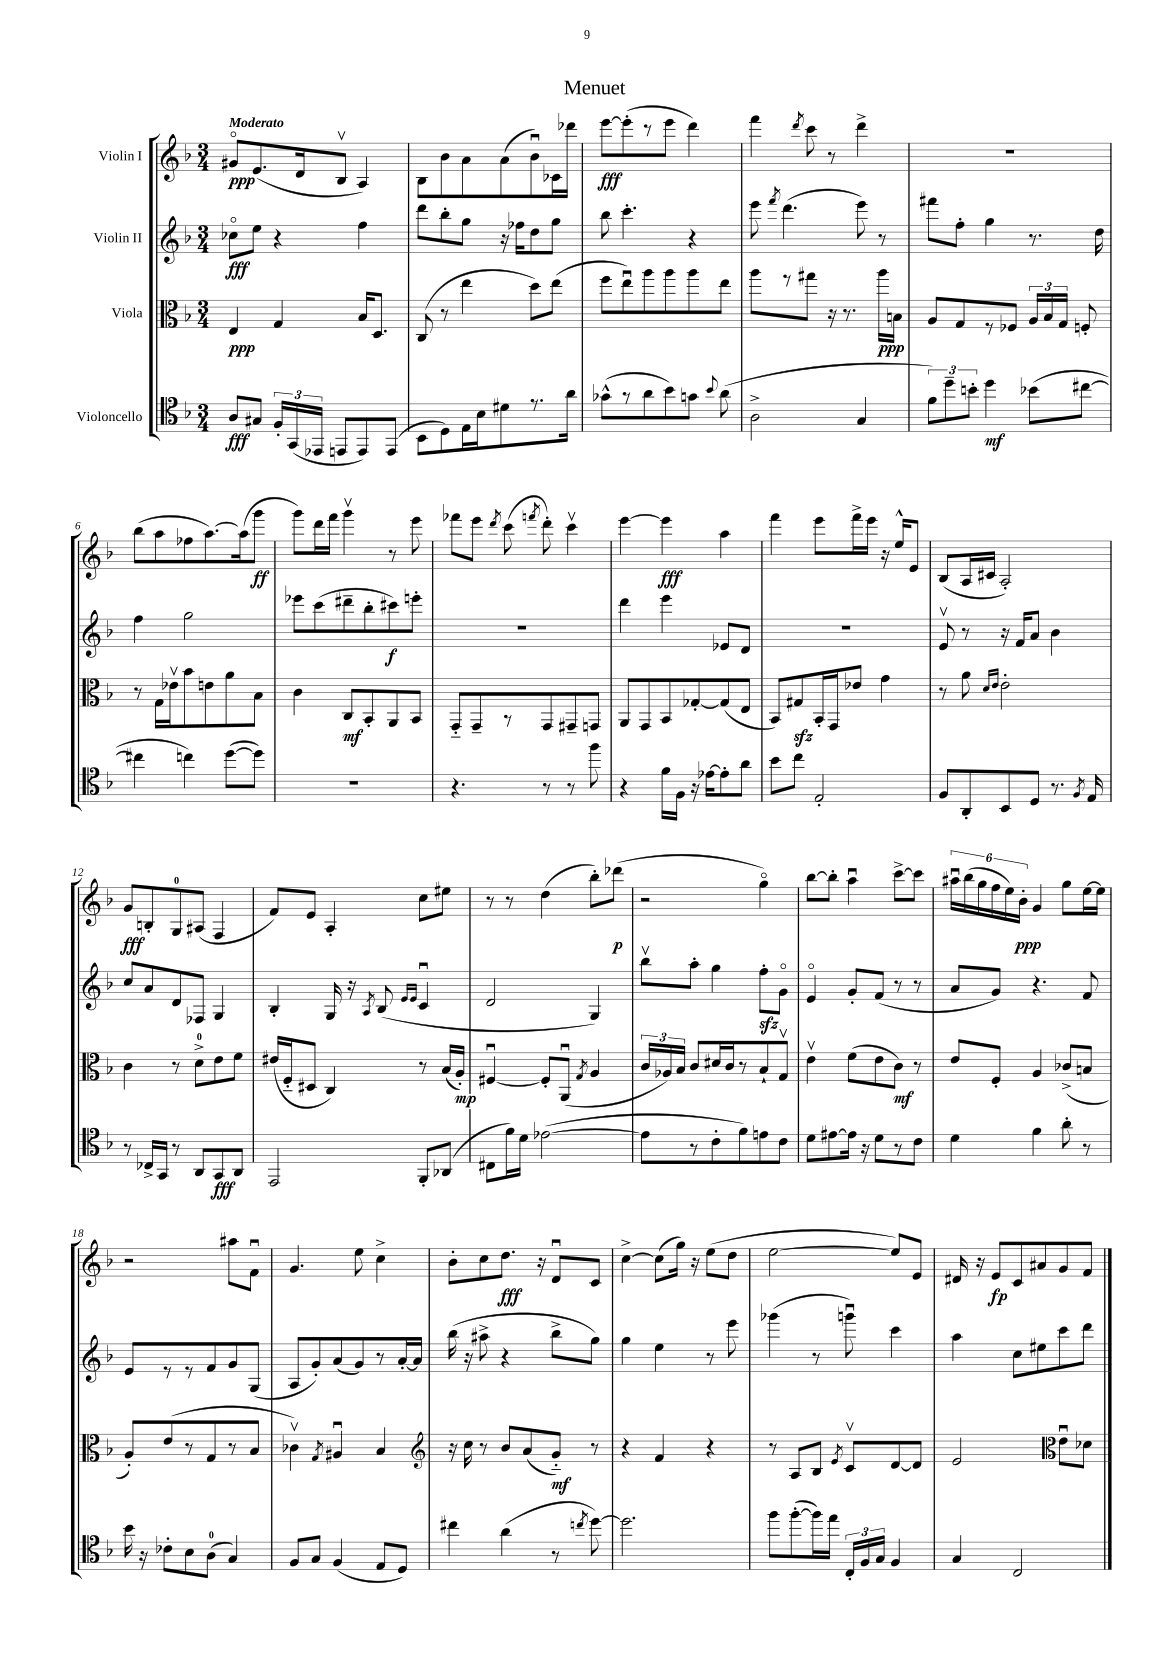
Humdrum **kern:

**kern	**dynam	**kern	**dynam	**kern	**dynam	**kern	**dynam
*part4	*part4	*part3	*part3	*part2	*part2	*part1	*part1
*staff4	*staff4	*staff3	*staff3	*staff2	*staff2	*staff1	*staff1
*I"Violoncello	*	*I"Viola	*	*I"Violin II	*	*I"Violin I	*
*clefC4	*	*clefC3	*	*clefG2	*	*clefG2	*
*k[b-]	*	*k[b-]	*	*k[b-]	*	*k[b-]	*
*M3/4	*	*M3/4	*	*M3/4	*	*M3/4	*
=1	=1	=1	=1	=1	=1	=1	=1
!	!	!	!	!	!	!LO:TX:a:B:t=Moderato	!
8A/L	fff	4E/	ppp	8cc-X\L	fff	8g#X/L	ppp
8G#X/J	.	.	.	8ee\J	.	(8.e/	.
24F'/LL	.	4G/	.	4r	.	.	.
(24GG/	.	.	.	.	.	.	.
.	.	.	.	.	.	16d/k	.
24EE-X/JJ	.	.	.	.	.	.	.
8EEn/L	.	.	.	.	.	8B-v/J	.
8EE/)	.	16B-/KL	.	4ff\	.	4A/)	.
.	.	8.D/J	.	.	.	.	.
(8EE/J	.	.	.	.	.	.	.
=2	=2	=2	=2	=2	=2	=2	=2
8BB-\L	.	(8C/	.	8ddd\L	.	8B-\L	.
8D\)	.	8r	.	8bb-'\	.	8b-\	.
16E\L	.	4ee\	.	8gg\J	.	8a\	.
16B-\J	.	.	.	.	.	.	.
8d#X\	.	.	.	16r	.	(8a\	.
.	.	.	.	16ff-X\KL	.	.	.
8.r	.	8dd\L)	.	8dd\	.	8b-u\)	.
.	.	(8ee\J	.	8gg\J	.	16c-X\L	.
16a\Jk	.	.	.	.	.	16ddd-X\JJ	.
=3	=3	=3	=3	=3	=3	=3	=3
(8g-X^^\L	.	8ff\L	.	8bb-\	.	[8eee\L	fff
8r	.	8eeu\)	.	4.ccc'\	.	(8eee'\]	.
8a\	.	8aa\	.	.	.	8r	.
8b-\)	.	8aa\	.	.	.	8eee\J	.
8gn\J	.	8aa\	.	4r	.	4ddd\)	.
8qqb-/	.	.	.	.	.	.	.
(8a\	.	8ee\J	.	.	.	.	.
=4	=4	=4	=4	=4	=4	=4	=4
2A^\	.	8aa\L	.	8eee\	.	4fff\	.
.	.	.	.	8qfff/	.	.	.
.	.	8r	.	(4.ddd\	.	.	.
.	.	.	.	.	.	8qddd/	.
.	.	8gg#X\J	.	.	.	8ccc\	.
.	.	16r	.	.	.	8r	.
.	.	8.r	.	.	.	.	.
4G/	.	.	.	8eee\)	.	4ddd^\	.
.	.	16aa\LL	ppp	8r	.	.	.
.	.	16Bn\JJ	.	.	.	.	.
=5	=5	=5	=5	=5	=5	=5	=5
12f\L)	.	8A/L	.	8fff#X\L	.	2.r	.
12dd~\	.	.	.	.	.	.	.
.	.	8G/	.	8ff'\J	.	.	.
12bn'\J	.	.	.	.	.	.	.
4dd\	mf	8r	.	4gg\	.	.	.
.	.	8F-X/J	.	.	.	.	.
(8b-X\L	.	24A/LL	.	8.r	.	.	.
.	.	24B-/	.	.	.	.	.
.	.	24G/JJ	.	.	.	.	.
[8cc#X\J	.	8Fn'/	.	.	.	.	.
.	.	.	.	16dd\	.	.	.
!!LO:LB:g=z
=6	=6	=6	=6	=6	=6	=6	=6
4cc#X\]	.	8r	.	4ff\	.	(8bb-\L	.
.	.	16G\LL	.	.	.	8aa\	.
.	.	16e-Xv\J	.	.	.	.	.
4ccn\)	.	8b-\	.	2gg\	.	8ff-X\	.
.	.	8en\	.	.	.	[8.aa\)	.
([8dd\L	.	8a\	.	.	.	.	.
.	.	.	.	.	.	(16aa\k]	.
8dd\J])	.	8B-\J	.	.	.	8ggg\J	ff
=7	=7	=7	=7	=7	=7	=7	=7
2.r	.	4c\	.	8eee-X\L	.	8ggg\L)	.
.	.	.	.	(8ccc\	.	16ddd\L	.
.	.	.	.	.	.	16fff\JJ	.
.	.	8C/L	mf	8ddd#X~\	.	4gggv\	.
.	.	8BB-'/	.	8bb-'\	.	.	.
.	.	8AA/	.	8ccc#X\)	f	8r	.
.	.	8BB-/J	.	8eeen'\J	.	8eee\	.
=8	=8	=8	=8	=8	=8	=8	=8
4.r	.	8GG/L	.	2.r	.	8fff-X\L	.
.	.	8GG~/	.	.	.	8eee\J	.
.	.	.	.	.	.	8qddd/	.
.	.	8r	.	.	.	(8ccc\	.
.	.	.	.	.	.	8qfffn/	.
8r	.	8GG/	.	.	.	8ddd'\)	.
8r	.	8GG#X~/	.	.	.	4cccv\	.
8ff\	.	8GGn/J	.	.	.	.	.
=9	=9	=9	=9	=9	=9	=9	=9
4r	.	8AA/L	.	4ddd\	.	[4eee\	.
.	.	8GG/	.	.	.	.	.
16f\LL	.	8BB-/	.	4eee\	.	4eee\]	fff
16F\JJ	.	.	.	.	.	.	.
16r	.	[8G-X'/	.	.	.	.	.
[16e-X\KL	.	.	.	.	.	.	.
8e-'\]	.	(8G-/]	.	8e-X/L	.	4aa\	.
8a\J	.	8E/J	.	8d/J	.	.	.
=10	=10	=10	=10	=10	=10	=10	=10
8b-\L	.	8BB-/L)	.	2.r	.	4fff\	.
8cc\J	.	8G#Xzz/	.	.	.	.	.
2E'/	.	16BB-'/L	.	.	.	8eee\L	.
.	.	16GG/J	.	.	.	.	.
.	.	8e-X/J	.	.	.	16fff^\L	.
.	.	.	.	.	.	16eee\JJ	.
.	.	4g\	.	.	.	16r	.
.	.	.	.	.	.	16ee^^/KL	.
.	.	.	.	.	.	8e/J	.
=11	=11	=11	=11	=11	=11	=11	=11
8F/L	.	8r	.	8ev/	.	(8B-/L	.
8AA'/	.	8a\	.	8r	.	16A/L	.
.	.	.	.	.	.	16c#X/JJ	.
.	.	16qqd/LL	.	.	.	.	.
.	.	16qqe/JJ	.	.	.	.	.
8BB-/	.	2e'\	.	16r	.	2A'/)	.
.	.	.	.	16f/KL	.	.	.
8D/J	.	.	.	8a/J	.	.	.
8.r	.	.	.	4b-\	.	.	.
8qF/	.	.	.	.	.	.	.
16E/	.	.	.	.	.	.	.
!!LO:LB:g=z
=12	=12	=12	=12	=12	=12	=12	=12
8r	.	4c\	.	8cc/L	.	8g/L	fff
16C-X^/LL	.	.	.	8a/	.	8Bn'/	.
16GG/JJ	.	.	.	.	.	.	.
8r	.	8r	.	8d/	.	8G/	.
8AA/L	.	8d^\L	.	8F-X/J	.	(8A#X/J	.
8GG/	fff	8e\	.	4G/	.	4F/	.
8AA/J	.	8f\J	.	.	.	.	.
=13	=13	=13	=13	=13	=13	=13	=13
2EE/	.	(16e#X/LL	.	4B-'/	.	8f/L)	.
.	.	16F/J	.	.	.	.	.
.	.	8D#X/J	.	.	.	8e/J	.
.	.	4C/)	.	16G/	.	4A'/	.
.	.	.	.	16r	.	.	.
.	.	.	.	8qA/	.	.	.
.	.	.	.	(8B-/	.	.	.
.	.	.	.	16qqe/LL	.	.	.
.	.	.	.	16qqe/JJ	.	.	.
8FF'/L	.	8r	.	4cu/	.	8cc\L	.
(8AA-X/J	.	(16B-/LL	.	.	.	8ee#X\J	.
.	.	16A'/JJ)	mp	.	.	.	.
=14	=14	=14	=14	=14	=14	=14	=14
8C#X\L	.	[4F#Xu/	.	2d/	.	8r	.
16f\L)	.	.	.	.	.	8r	.
16d\JJ	.	.	.	.	.	.	.
([2e-X\	.	8F#'/L]	.	.	.	(4dd\	.
.	.	(8AAu/J	.	.	.	.	.
.	.	8qG/	.	.	.	.	.
.	.	4A/	.	4G/)	.	8bb-'\L)	.
.	.	.	.	.	.	(8ddd-X\J	p
=15	=15	=15	=15	=15	=15	=15	=15
8e-\L]	.	24c/LL	.	8bb-v\L	.	2r	.
.	.	24A-X/)	.	.	.	.	.
.	.	24B-/JJ	.	.	.	.	.
8r	.	8c/L	.	8aa'\J	.	.	.
8c'\	.	16d#X/L	.	4gg\	.	.	.
.	.	16c/J	.	.	.	.	.
8f\)	.	8r	.	.	.	.	.
8en\	.	8B-`/	.	8ffzz'\L	.	4gg\)	.
8c\J	.	8Gv/J	.	8g\J	.	.	.
=16	=16	=16	=16	=16	=16	=16	=16
8d\L	.	4ev\	.	4e/	.	[8bb-\L	.
[8e#X\	.	.	.	.	.	8bb-'\J]	.
16e#\Jk]	.	(8f\L	.	8g'/L	.	4aau\	.
16r	.	.	.	.	.	.	.
8d\L	.	8e\	.	(8f/J	.	.	.
8r	.	8c\J)	mf	8r	.	[8ccc^\L	.
8c\J	.	8r	.	8r	.	8ccc\J]	.
=17	=17	=17	=17	=17	=17	=17	=17
4d\	.	8e/L	.	8a/L	.	24aa#Xu\LL	.
.	.	.	.	.	.	(24bb-\	.
.	.	.	.	.	.	24gg\	.
.	.	8F'/J	.	8g/J)	.	24ff\	.
.	.	.	.	.	.	24ee\)	.
.	.	.	.	.	.	24b-'\JJ	ppp
4f\	.	4A/	.	4.r	.	4g/	.
8a'\	.	(8c-X^/L	.	.	.	8gg\L	.
8r	.	8Bn/J	.	8f/	.	[16ee\L	.
.	.	.	.	.	.	16ee\JJ]	.
!!LO:LB:g=z
=18	=18	=18	=18	=18	=18	=18	=18
16b-\	.	8A'/L)	.	8e/L	.	2r	.
16r	.	.	.	.	.	.	.
8c-X'\L	.	(8e/	.	8r	.	.	.
8B-\	.	8r	.	8r	.	.	.
(8A\J	.	8G/	.	8f/	.	.	.
4G/)	.	8r	.	8g/	.	8aa#X\L	.
.	.	8B-/J	.	(8G/J	.	8fu\J	.
=19	=19	=19	=19	=19	=19	=19	=19
8F/L	.	4c-Xv\)	.	8A/L	.	4.g/	.
8G/J	.	.	.	8g'/)	.	.	.
.	.	8qG/	.	.	.	.	.
(4F/	.	4A#Xu/	.	(8a/	.	.	.
.	.	.	.	8g/)	.	8ee\	.
8E/L	.	4B-/	.	8r	.	4cc^\	.
8D/J)	.	.	.	[16a'/L	.	.	.
.	.	.	.	16a/JJ]	.	.	.
=20	=20	=20	=20	=20	=20	=20	=20
*	*	*clefG2	*	*	*	*	*
4cc#X\	.	16r	.	(16bb-\	.	8b-'\L	.
.	.	16cc\	.	16r	.	.	.
.	.	8r	.	8aa#X^\	.	8cc\	.
(4a\	.	8b-/L	.	4r	.	8.dd\J	fff
.	.	(8a/	.	.	.	.	.
.	.	.	.	.	.	16r	.
8r	.	8g/J)	mf	8bb-^\L	.	8du/L	.
8qccn/	.	.	.	.	.	.	.
[8dd\)	.	8r	.	8gg\J)	.	8c/J	.
=21	=21	=21	=21	=21	=21	=21	=21
2.dd\]	.	4r	.	4gg\	.	[4cc^\	.
.	.	4f/	.	4ee\	.	(8cc\L]	.
.	.	.	.	.	.	16gg\Jk)	.
.	.	.	.	.	.	16r	.
.	.	4r	.	8r	.	(8ee\L	.
.	.	.	.	8eee\	.	8dd\J	.
=22	=22	=22	=22	=22	=22	=22	=22
8ff\L	.	8r	.	(4ggg-X\	.	[2ee\	.
([8ff'\	.	8A/L	.	.	.	.	.
16ff\L])	.	8B-/J	.	8r	.	.	.
16ee\JJ	.	.	.	.	.	.	.
.	.	8qe/	.	.	.	.	.
24C'/LL	.	8cv/L	.	8gggnu\)	.	.	.
24F/	.	.	.	.	.	.	.
24G/JJ	.	.	.	.	.	.	.
4F/	.	[8d/	.	4ccc\	.	8ee/L])	.
.	.	8d/J]	.	.	.	8e/J	.
=23	=23	=23	=23	=23	=23	=23	=23
4G/	.	2e/	.	4aa\	.	16d#X/	.
.	.	.	.	.	.	16r	.
.	.	.	.	.	.	8e/L	fp
2C/	.	.	.	8cc\L	.	8c/	.
.	.	.	.	8ee#X\	.	8a#X/	.
*	*	*clefC3	*	*	*	*	*
.	.	8eu\L	.	8ccc\	.	8g/	.
.	.	8d-X\J	.	8ddd\J	.	8f/J	.
==	==	==	==	==	==	==	==
*-	*-	*-	*-	*-	*-	*-	*-
